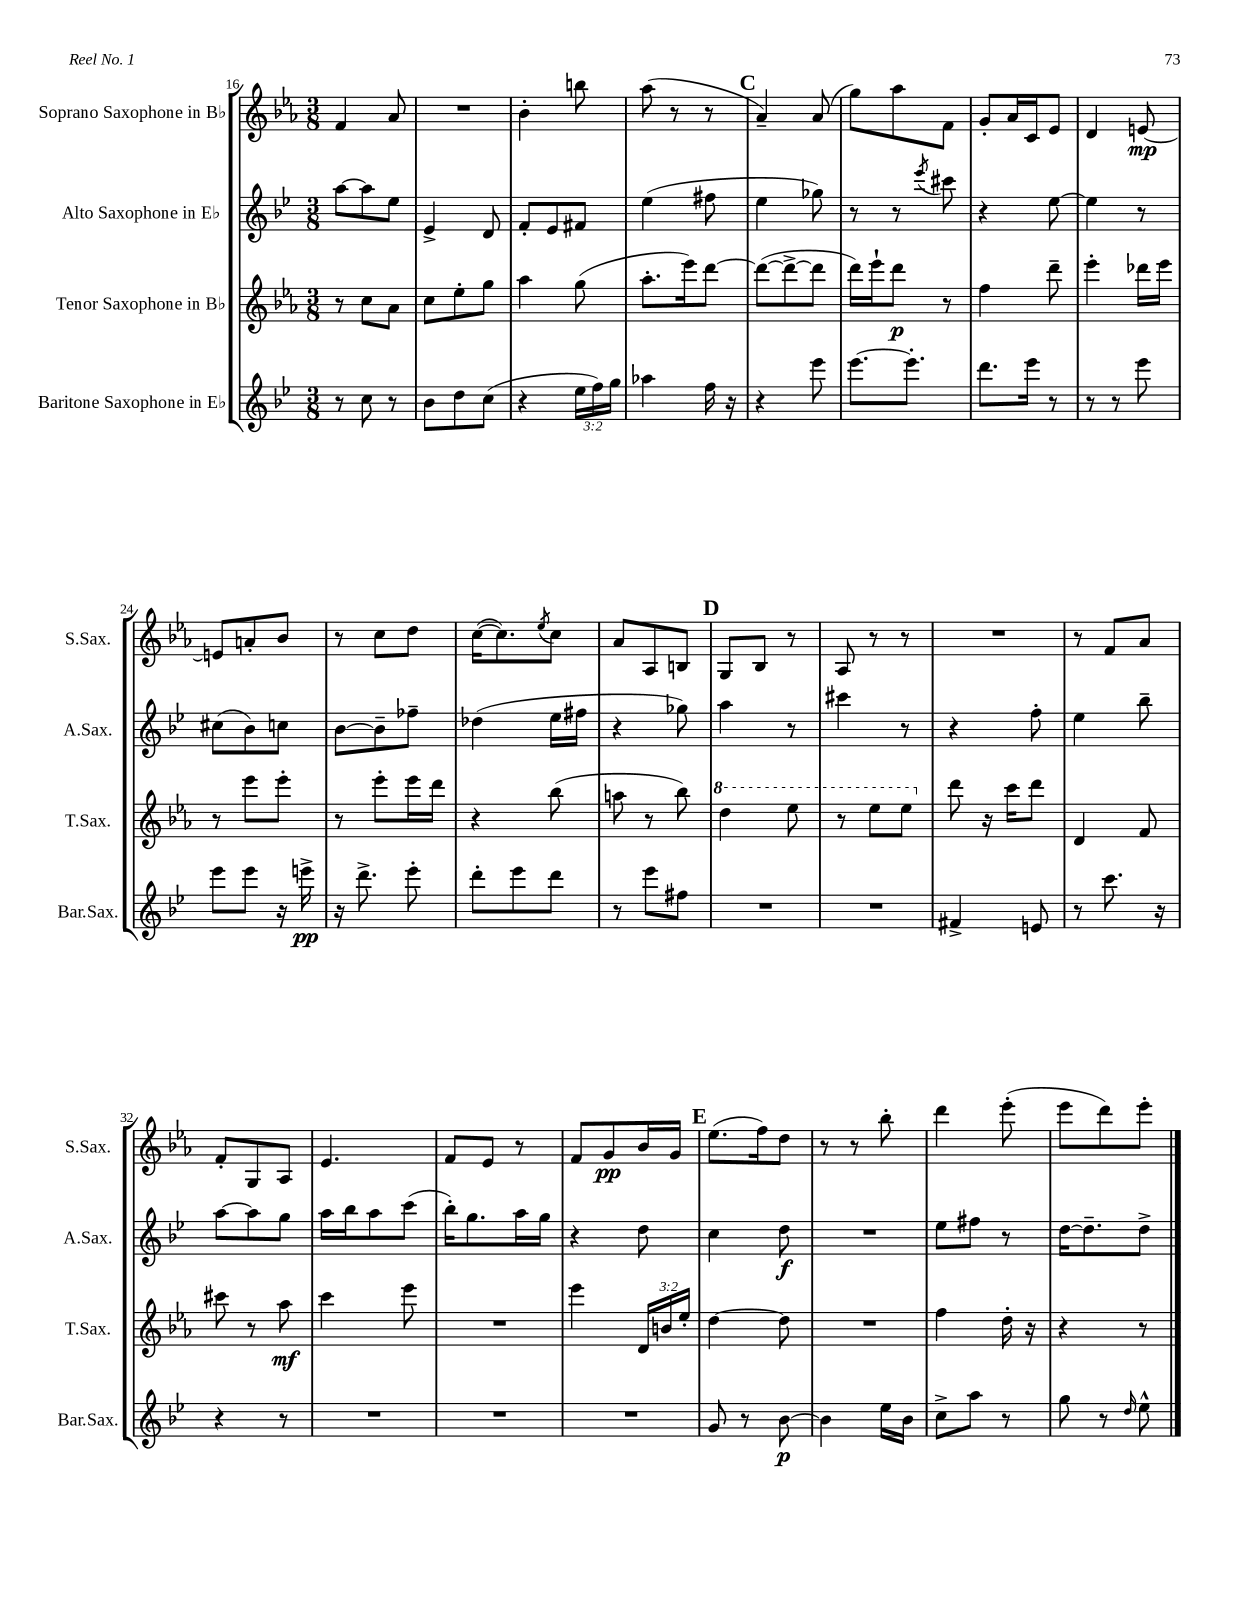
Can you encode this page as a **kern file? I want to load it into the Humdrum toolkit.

**kern	**kern	**kern	**kern
*staff4	*staff3	*staff2	*staff1
*clefG2	*clefG2	*clefG2	*clefG2
*k[b-e-]	*k[b-e-a-]	*k[b-e-]	*k[b-e-a-]
*M3/8	*M3/8	*M3/8	*M3/8
8r	8r	[8aa\L	4f/
8cc\	8cc\L	8aa\]	.
8r	8a-\J	8ee-\J	8a-/
=	=	=	=
8b-\L	8cc\L	4e-^/	4.r
8dd\	8ee-'\	.	.
(8cc\J	8gg\J	8d/	.
=	=	=	=
4r	4aa-\	8f'/L	4b-'\
.	.	8e-/	.
24ee-\LL	(8gg\	8f#/J	8bb\
24ff\)	.	.	.
24gg\JJ	.	.	.
=	=	=	=
4aa-\	8.aa-'\L	(4ee-\	(8aa-\
.	.	.	8r
.	16eee-\k)	.	.
16ff\	[8ddd\J	8ff#\	8r
16r	.	.	.
=	=	=	=
4r	(8ddd\_L	4ee-\	4a-~/)
.	8ddd^\_	.	.
8eee-\	8ddd\]J	8gg-\)	(8a-/
=	=	=	=
[8.eee-\L	16ddd\LL)	8r	8gg\L)
.	16eee-`\J	.	.
.	8ddd\J	8r	8aa-\
8.eee-'\]J	.	.	.
.	.	8qeee-/	.
.	8r	8ccc#\	8f\J
=	=	=	=
8.ddd\L	4ff\	4r	8g'/L
.	.	.	16a-/L
16eee-\Jk	.	.	16c/J
8r	8ddd~\	[8ee-\	8e-/J
=	=	=	=
8r	4eee-'\	4ee-\]	4d/
8r	.	.	.
8eee-\	16ddd-\LL	8r	[8e/
.	16eee-\JJ	.	.
=	=	=	=
8eee-\L	8r	(8cc#\L	8e/]L
8eee-\J	8eee-\L	8b-\)	8a'/
16r	8eee-'\J	8cc\J	8b-/J
16eee^\	.	.	.
=	=	=	=
16r	8r	[8b-\L	8r
8.ddd^\	.	.	.
.	8eee-'\L	8b-~\]	8cc\L
8eee-'\	16eee-\L	8ff-~\J	8dd\J
.	16ddd\JJ	.	.
=	=	=	=
8ddd'\L	4r	(4dd-\	([16cc\LK
.	.	.	8.cc\])
8eee-\	.	.	.
.	.	.	8qee-/
8ddd\J	(8bb-\	16ee-\LL	8cc\J
.	.	16ff#\JJ	.
=	=	=	=
8r	8aa\	4r	8a-/L
8eee-\L	8r	.	8A-/
8ff#\J	8bb-\)	8gg-\)	8B/J
=	=	=	=
4.r	4ddd\	4aa\	8G/L
.	.	.	8B-/J
.	8eee-\	8r	8r
=	=	=	=
4.r	8r	4ccc#\	8A-/
.	8eee-\L	.	8r
.	8eee-\J	8r	8r
=	=	=	=
4f#^/	8ddd\	4r	4.r
.	16r	.	.
.	16ccc\LK	.	.
8e/	8ddd\J	8ff'\	.
=	=	=	=
8r	4d/	4ee-\	8r
8.ccc\	.	.	8f/L
.	8f/	8bb-~\	8a-/J
16r	.	.	.
=	=	=	=
4r	8ccc#\	[8aa\L	8f'/L
.	8r	8aa\]	8G/
8r	8aa-\	8gg\J	8A-/J
=	=	=	=
4.r	4ccc\	16aa\LL	4.e-/
.	.	16bb-\J	.
.	.	8aa\	.
.	8eee-\	(8ccc\J	.
=	=	=	=
4.r	4.r	16bb-'\LK)	8f/L
.	.	8.gg\	.
.	.	.	8e-/J
.	.	16aa\L	8r
.	.	16gg\JJ	.
=	=	=	=
4.r	4eee-\	4r	8f/L
.	.	.	8g/
.	24d/LL	8dd\	16b-/L
.	24b/	.	.
.	.	.	16g/JJ
.	24ee-'/JJ	.	.
=	=	=	=
8g/	[4dd\	4cc\	(8.ee-\L
8r	.	.	.
.	.	.	16ff\k)
[8b-\	8dd\]	8dd\	8dd\J
=	=	=	=
4b-\]	4.r	4.r	8r
.	.	.	8r
16ee-\LL	.	.	8bb-'\
16b-\JJ	.	.	.
=	=	=	=
8cc^\L	4ff\	8ee-\L	4ddd\
8aa\J	.	8ff#\J	.
8r	16dd'\	8r	(8eee-'\
.	16r	.	.
=	=	=	=
8gg\	4r	[16dd\LK	8eee-\L
.	.	8.dd~\]	.
8r	.	.	8ddd\)
16qqdd/	.	.	.
8ee-^^\	8r	8dd^\J	8eee-'\J
==	==	==	==
*-	*-	*-	*-
